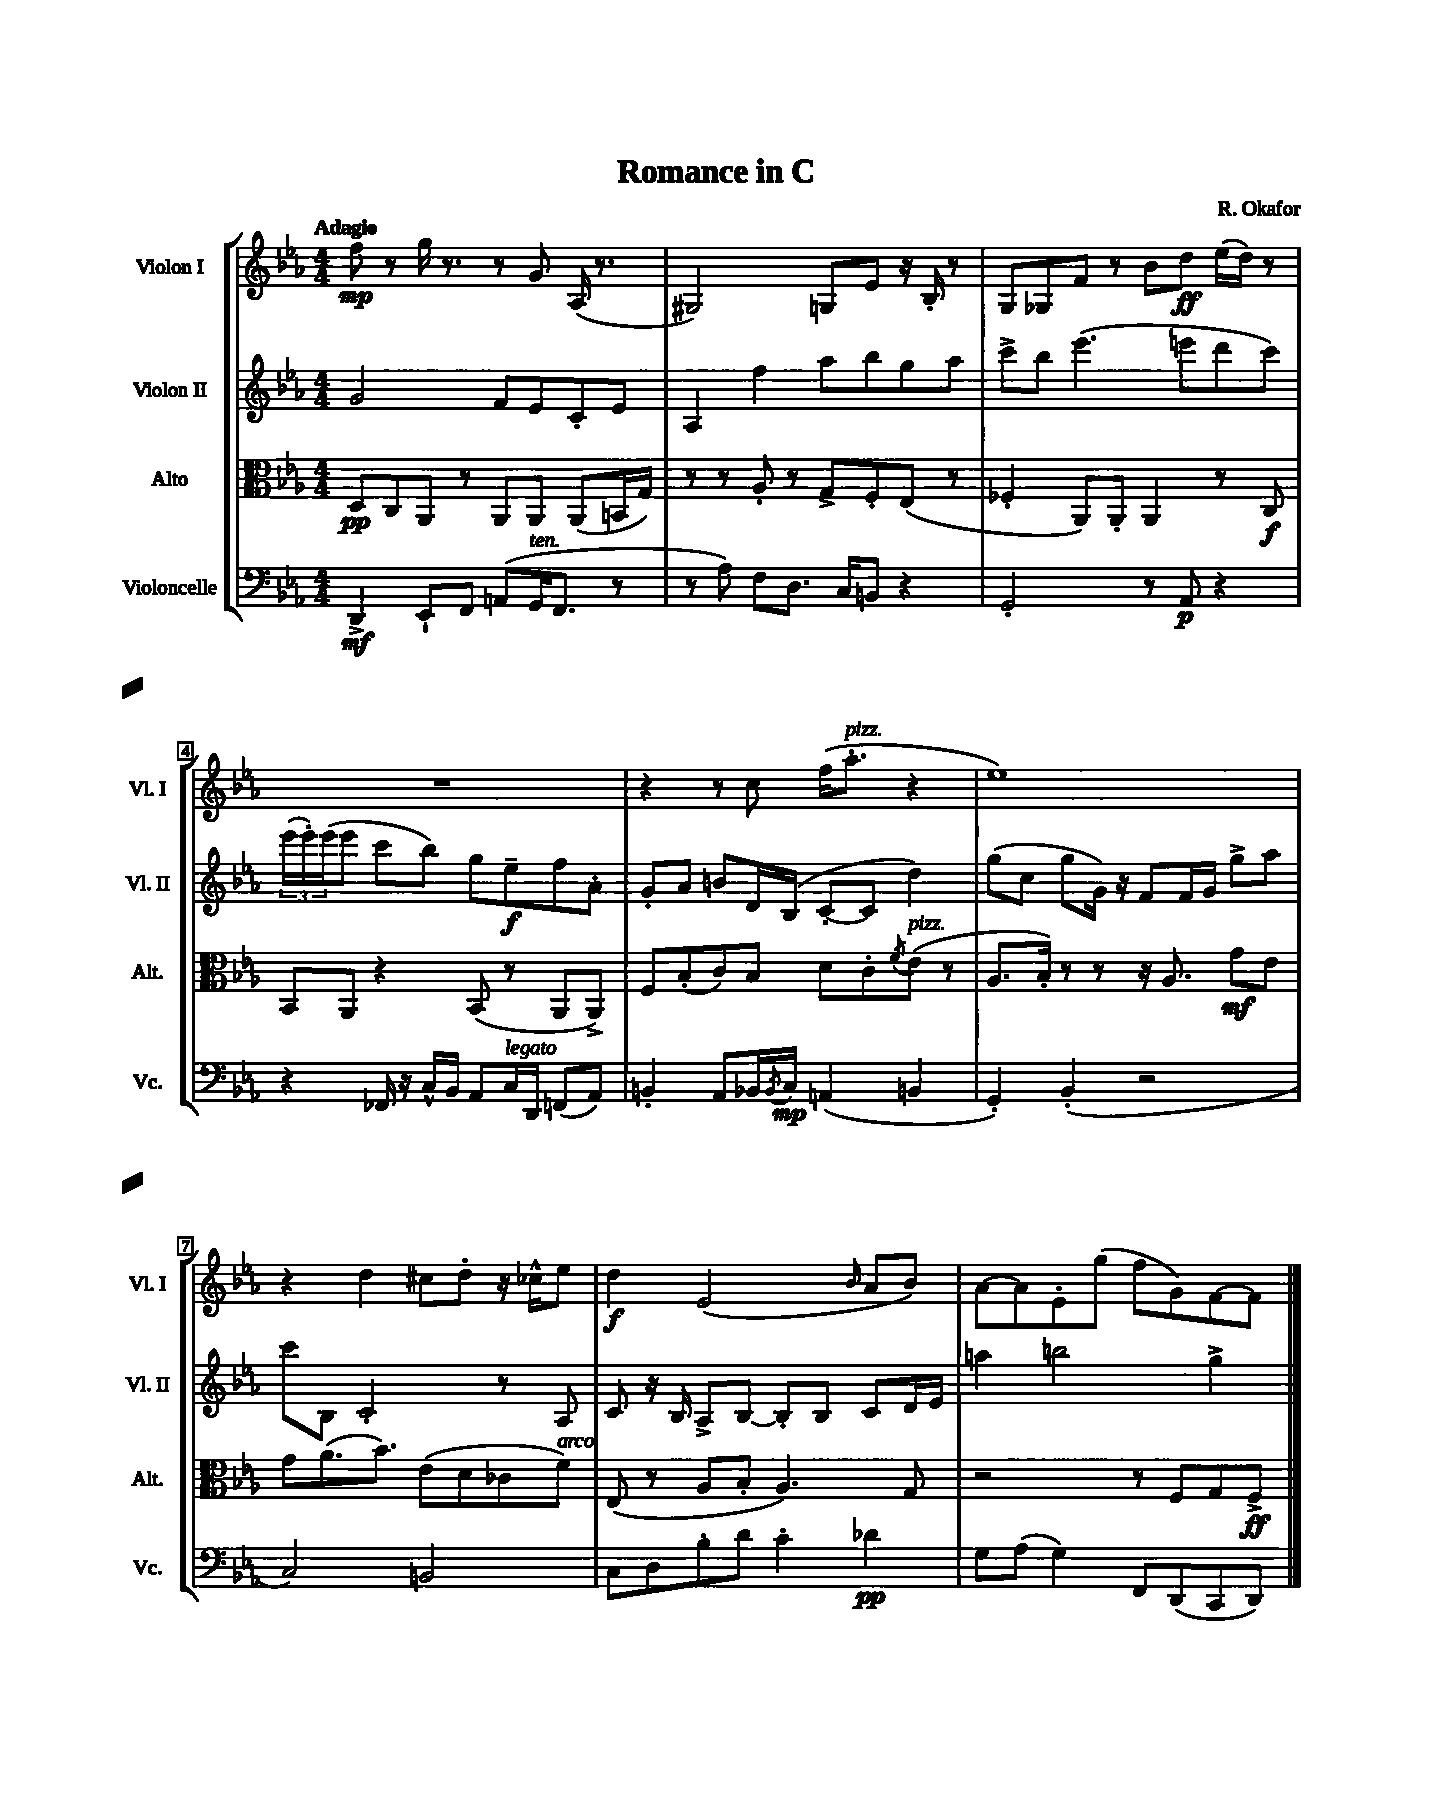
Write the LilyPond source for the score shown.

\header { title = "Romance in C" composer = "R. Okafor" }
<<
\new StaffGroup <<
\new Staff = "s0" \with { instrumentName = "Violon I" shortInstrumentName = "Vl. I" } {
    \clef treble \key ees \major \numericTimeSignature \time 4/4 \tempo "Adagio"
    f''8\mp r8 g''16 r8. r8 g'8 aes16( r8. |
    gis2) g8 ees'8 r16 bes16-. r8 |
    g8 ges8 f'8 r8 bes'8 d''8\ff ees''16( d''16) r8 |
    R1 |
    r4 r8 c''8 f''16( aes''8.-.^\markup { \italic "pizz." } r4 |
    ees''1) |
    r4 d''4 cis''8 d''8-. r16 ces''16-^ ees''8 |
    d''4\f ees'2( \grace { bes'16 } aes'8 bes'8) |
    aes'8~ aes'8 ees'8-. g''8( f''8 g'8) f'8~ f'8 \bar "|." |
}
\new Staff = "s1" \with { instrumentName = "Violon II" shortInstrumentName = "Vl. II" } {
    \clef treble \key ees \major \numericTimeSignature \time 4/4
    g'2 f'8 ees'8 c'8-. ees'8 |
    aes4 f''4 aes''8 bes''8 g''8 aes''8 |
    c'''8-> bes''8 ees'''4.( e'''8 d'''8 c'''8) |
    \tuplet 3/2 { ees'''16( ees'''16-.) ees'''16( } ees'''8 c'''8 bes''8) g''8 ees''8--\f f''8 aes'8-. |
    g'8-. aes'8 b'8 d'16 bes16( c'8~-. c'8 d''4) |
    g''8( c''8 g''8 g'16) r16 f'8 f'16 g'16 g''8-> aes''8 |
    c'''8 bes8 c'2-. r8 aes8 |
    c'8 r16 bes16 aes8-> bes8~ bes8-. bes8 c'8 d'16 ees'16 |
    a''4 b''2 g''4-> \bar "|." |
}
\new Staff = "s2" \with { instrumentName = "Alto" shortInstrumentName = "Alt." } {
    \clef alto \key ees \major \numericTimeSignature \time 4/4
    d8\pp c8 aes,8 r8 aes,8 aes,8 aes,8( b,16 g16) |
    r8 r8 aes8-. r8 g8-> f8-. ees8( r8 |
    fes4-. aes,8) aes,8-. aes,4 r8 c8\f |
    bes,8 aes,8 r4 bes,8( r8 aes,8 aes,8->) |
    f8 bes8-.( c'8) bes8 d'8 c'8-. \acciaccatura { f'8 } ees'8^\markup { \italic "pizz." }( r8 |
    aes8. bes16-.) r8 r8 r16 aes8. g'8\mf ees'8 |
    g'8 aes'8.( bes'8.) ees'8( d'8 ces'8 f'8^\markup { \italic "arco" }) |
    ees8( r8 aes8 bes8-. aes4.) g8 |
    r2 r8 f8 g8 f8->\ff \bar "|." |
}
\new Staff = "s3" \with { instrumentName = "Violoncelle" shortInstrumentName = "Vc." } {
    \clef bass \key ees \major \numericTimeSignature \time 4/4
    d,4->\mf ees,8-! f,8 a,8( g,16^\markup { \italic "ten." } f,8. r8 |
    r8 aes8) f8 d8. c16 b,8 r4 |
    g,2-. r8 aes,8\p r4 |
    r4 fes,16 r16 c16-^ bes,16 aes,8 c16^\markup { \italic "legato" } d,16 f,8( aes,8) |
    b,4-. aes,8 bes,16 \acciaccatura { bes,8 } c16\mp a,4( b,4 |
    g,4-.) bes,4-.( r2 |
    c2) b,2 |
    c8 d8 bes8-. d'8 c'4-. des'4\pp |
    g8 aes8( g4) f,8 d,8( c,8 d,8) \bar "|." |
}
>>
>>
\layout { \context { \Score \override BarNumber.stencil = #(make-stencil-boxer 0.1 0.3 ly:text-interface::print) } }
